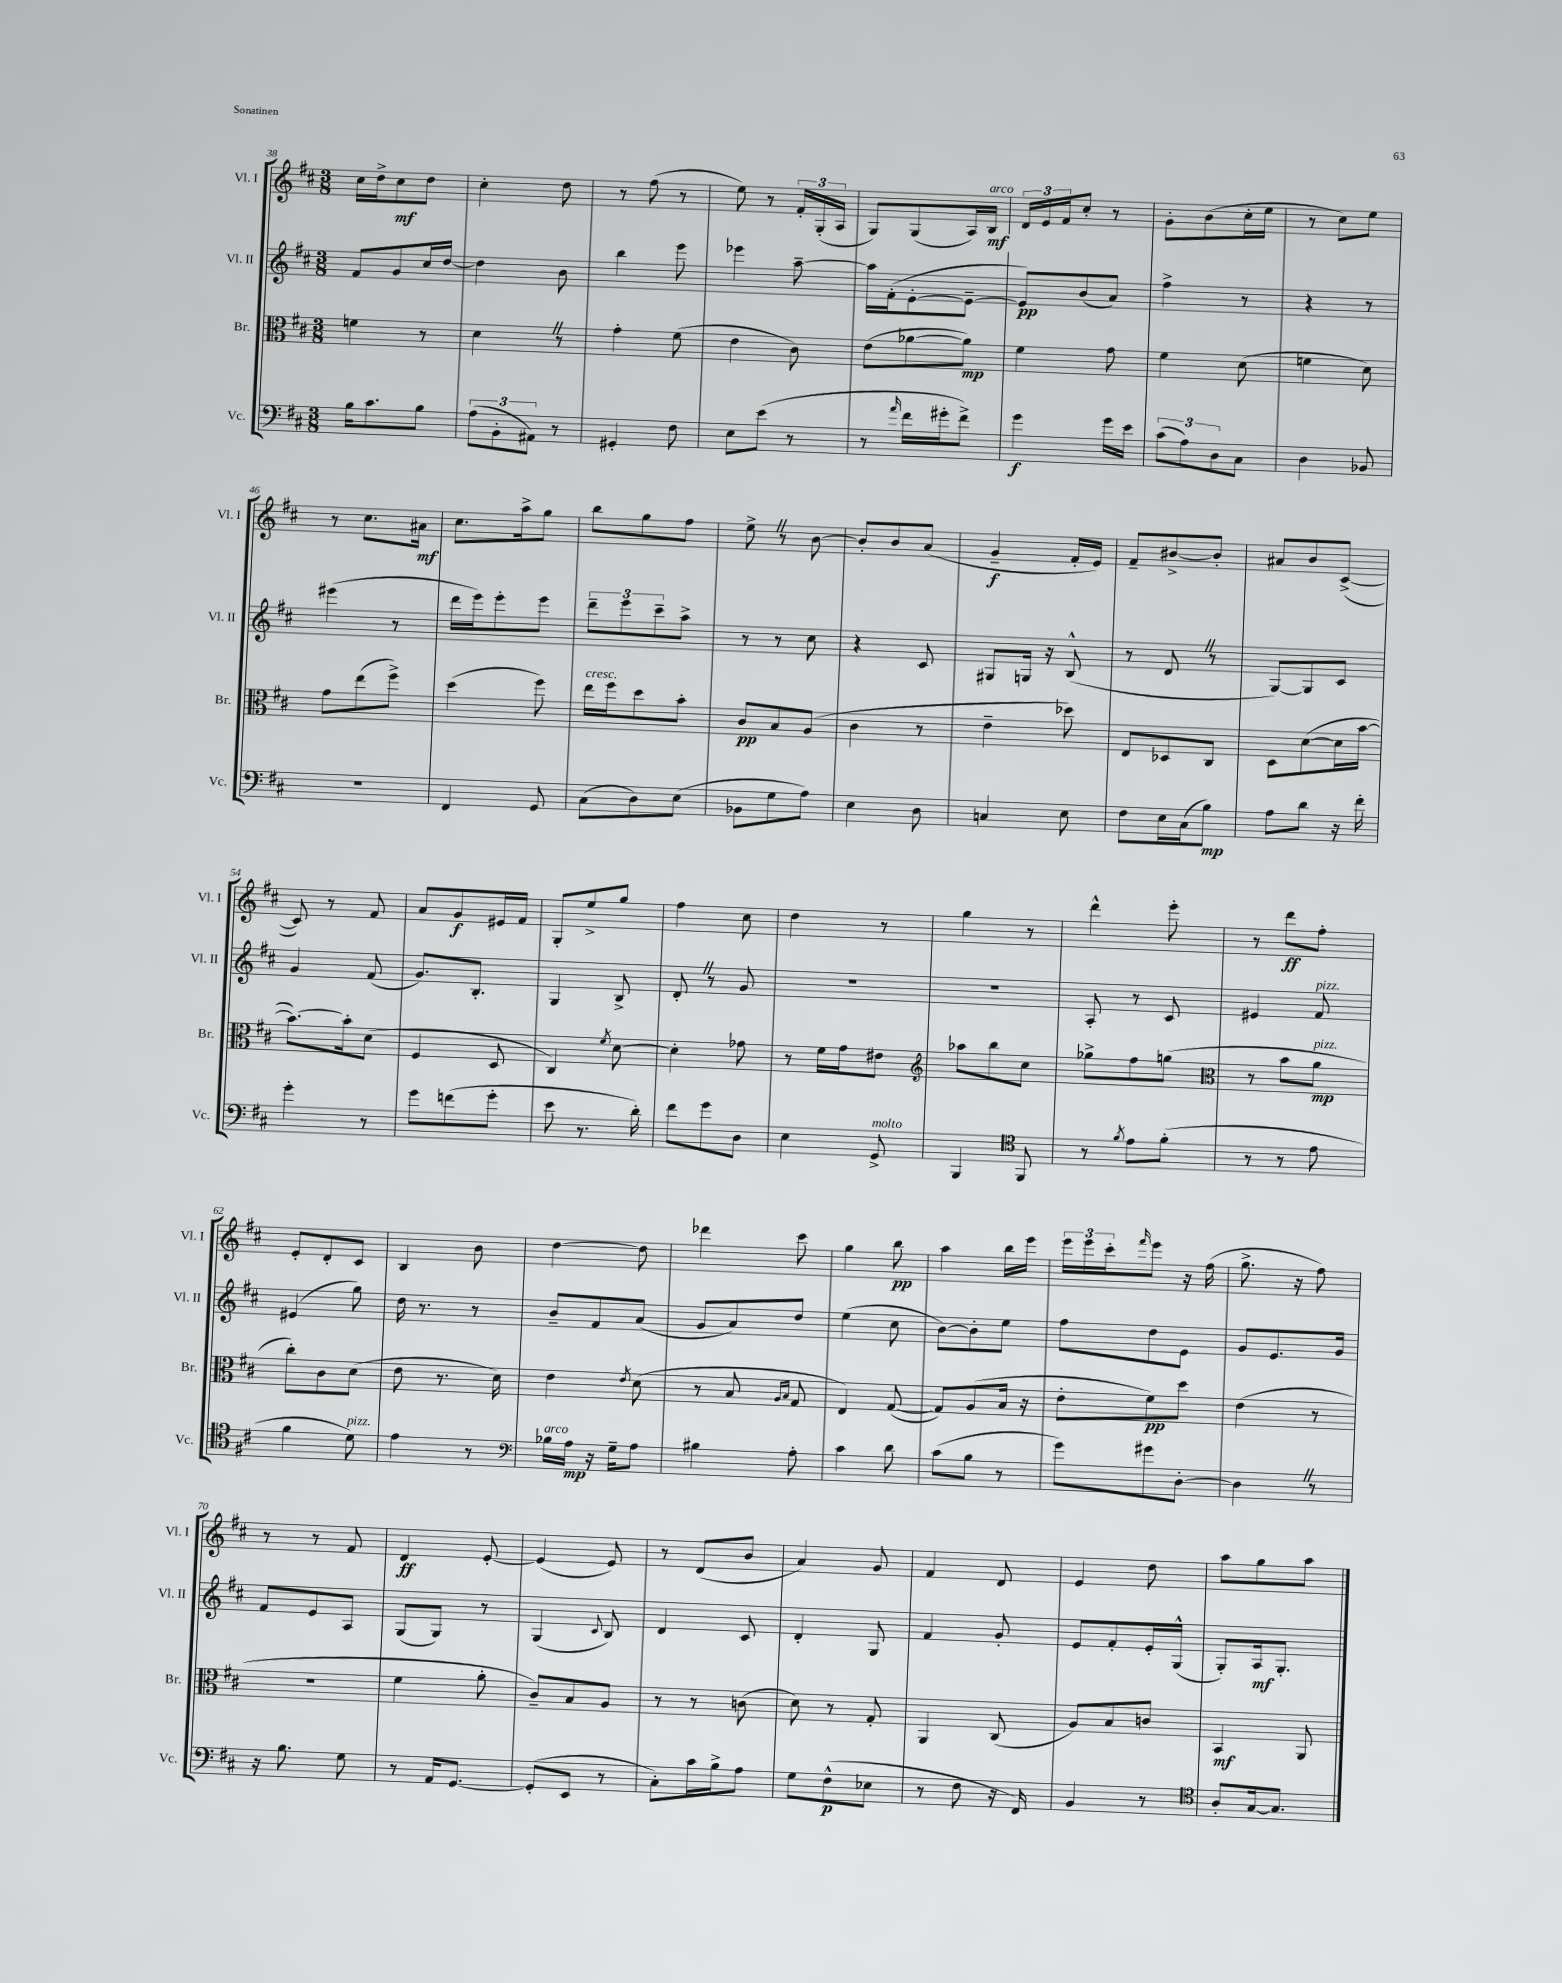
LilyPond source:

<<
\new StaffGroup <<
\new Staff = "s0" \with { instrumentName = "Vl. I" shortInstrumentName = "Vl. I" } {
    \clef treble \key d \major \numericTimeSignature \time 3/8
    cis''16 d''16-> cis''8\mf d''8 |
    cis''4-. d''8 |
    r8 fis''8( r8 |
    e''8) r8 \tuplet 3/2 { fis'16-. g16-.( a16 } |
    g8) g8( a16) b16\mf^\markup { \italic "arco" } |
    \tuplet 3/2 { d'16 e'16 fis'16 } cis''8-. r8 |
    g'8-. b'8( cis''16-. e''16 |
    r8 cis''8) e''8 |
    r8 cis''8. ais'16\mf |
    cis''8. a''16-> g''8 |
    b''8 g''8 fis''8 |
    e''8-> \once \override BreathingSign.text = \markup { \musicglyph "scripts.caesura.straight" } \breathe r8 b'8~ |
    b'8-. b'8 a'8( |
    g'4--\f fis'16-. e'16) |
    fis'8-- bis'8~-> bis'8-. |
    ais'8 b'8 cis'8~->( |
    cis'8) r8 fis'8 |
    a'8 g'8\f eis'16 fis'16 |
    g8-. e''8-> g''8 |
    fis''4 cis''8 |
    d''4 r8 |
    g''4 r8 |
    d'''4-^ e'''8-. |
    r8 d'''8\ff fis''8-. |
    e'8-. d'8-. cis'8 |
    b4 b'8 |
    d''4~ d''8 |
    des'''4 cis'''8 |
    g''4 b''8\pp |
    a''4 b''16 e'''16 |
    \tuplet 3/2 { e'''16 e'''16 cis'''16-. } \grace { fis'''16 } e'''8 r16 fis''16( |
    g''8.-> r16 fis''8) |
    r8 r8 fis'8 |
    d'4\ff e'8~-. |
    e'4( e'8) |
    r8 d'8( b'8 |
    a'4) g'8 |
    fis'4 d'8 |
    e'4 d''8 |
    a''8 g''8 a''8 \bar "|." |
}
\new Staff = "s1" \with { instrumentName = "Vl. II" shortInstrumentName = "Vl. II" } {
    \clef treble \key d \major \numericTimeSignature \time 3/8
    fis'8 g'8 cis''16 d''16~ |
    d''4 b'8 |
    b''4 e'''8 |
    ees'''4 a''8~-- |
    a''16 fis'16-.( e'8~-. e'8~-- |
    e'8\pp) b'8( a'8) |
    fis''4-> r8 |
    r4 r8 |
    eis'''4( r8 |
    d'''16 e'''16) e'''8-. e'''8 |
    \tuplet 3/2 { d'''8-- e'''8 cis'''8-- } a''8-> |
    r8 r8 cis''8 |
    r4 cis'8 |
    gis8 g16 r16 b8-^( |
    r8 d'8 \once \override BreathingSign.text = \markup { \musicglyph "scripts.caesura.straight" } \breathe r8 |
    g8~) g8 cis'8 |
    g'4 fis'8( |
    g'8.) b8.-. |
    g4 b8-> |
    d'8-. \once \override BreathingSign.text = \markup { \musicglyph "scripts.caesura.straight" } \breathe r8 g'8 |
    R4. |
    R4. |
    a8-. r8 cis'8 |
    eis'4 fis'8^\markup { \italic "pizz." } |
    eis'4( g''8) |
    d''16 r8. r8 |
    b'8-- fis'8 a'8( |
    g'8 a'8) d''8 |
    e''4( cis''8 |
    b'8~) b'8-. e''8 |
    fis''8 d''8 e'8 |
    g'8 e'8. g'16 |
    fis'8 e'8 a8 |
    g8( g8) r8 |
    g4( \appoggiatura { cis'8 } b8) |
    d'4 cis'8 |
    d'4-. g8 |
    fis'4 g'8-. |
    e'8 fis'8-. e'16-. g16-^( |
    g8-.) a16\mf g8.-. \bar "|." |
}
\new Staff = "s2" \with { instrumentName = "Br." shortInstrumentName = "Br." } {
    \clef alto \key d \major \numericTimeSignature \time 3/8
    f'4 r8 |
    d'4 \once \override BreathingSign.text = \markup { \musicglyph "scripts.caesura.straight" } \breathe r8 |
    g'4-. fis'8( |
    e'4 cis'8) |
    e'8( aes'8~ aes'8\mp) |
    fis'4 g'8 |
    fis'4 d'8( |
    f'4 d'8) |
    g'8 e''8( fis''8->) |
    d''4( fis''8) |
    e''16^\markup { \italic "cresc." } fis''16 d''8 b'8-. |
    cis'8\pp b8 a8( |
    cis'4 r8 |
    e'4-- des''8) |
    e8 des8 cis8 |
    d8 d'8~( d'16 b'16~ |
    b'8.~) b'16-. d'8( |
    fis4 d8 |
    cis4) \acciaccatura { fis'8 } d'8~ |
    d'4-. ges'8 |
    r8 fis'16 g'16 eis'8 |
    \clef treble aes''8 b''8 cis''8 |
    ges''8-> fis''8 g''8( |
    \clef alto r8 b'8 a'8\mp^\markup { \italic "pizz." } |
    cis''8-.) cis'8 d'8( |
    e'8 r8. d'16) |
    e'4 \acciaccatura { e'8 } d'8( |
    r8 b8 \grace { a16 b16 } g8 |
    e4) g8~( |
    g8) a8( b16 r16 |
    e'8-. fis'8\pp) d''8 |
    e'4( r8 |
    R4. |
    fis'4 a'8-. |
    cis'8--) b8 a8 |
    r8 r8 c'8( |
    d'8) r8 g8-. |
    a,4 cis8( |
    a8) b8 c'8 |
    b,4\mf a,8 \bar "|." |
}
\new Staff = "s3" \with { instrumentName = "Vc." shortInstrumentName = "Vc." } {
    \clef bass \key d \major \numericTimeSignature \time 3/8
    b16 cis'8. b8 |
    \tuplet 3/2 { a8( b,8-. ais,8) } r8 |
    gis,4-. fis8 |
    e8 e'8( r8 |
    r8 \grace { a'16 } fis'16 gis'16-. fis'8->) |
    g'4\f g'16 e'16 |
    \tuplet 3/2 { cis'8( a8) d8 } cis8 |
    d4 bes,8 |
    R4. |
    fis,4 g,8 |
    cis8( d8) e8( |
    bes,8 g8 a8) |
    e4 d8 |
    c4 e8 |
    fis8 e16 cis16( b8\mp) |
    a8 d'8 r16 fis'16-. |
    g'4-. r8 |
    g'8 f'8( g'8-. |
    e'8 r8. d'16-.) |
    fis'8 g'8 d8 |
    e4 g,8->^\markup { \italic "molto" } |
    b,,4 \clef tenor fis,8 |
    r8 \acciaccatura { fis'8 } e'8 fis'8-.( |
    r8 r8 e'8 |
    fis'4 d'8^\markup { \italic "pizz." }) |
    e'4 r8 |
    \clef bass bes16^\markup { \italic "arco" } a16\mp r16 g16-- a8 |
    bis4 a8-. |
    cis'4 d'8 |
    cis'8( b8 r8 |
    g'8) gis'8 d8~-. |
    d4 \once \override BreathingSign.text = \markup { \musicglyph "scripts.caesura.straight" } \breathe r8 |
    r16 b8. g8 |
    r8 a,16 g,8.~ |
    g,8-.( e,8 r8 |
    cis8-.) cis'16 b16-> a8 |
    g8 fis8-^\p( ees8 |
    r8 fis8 r16 fis,16) |
    b,4 r8 |
    \clef tenor a8-. g16~ g8. \bar "|." |
}
>>
>>
\layout { \context { \Score currentBarNumber = #38 } }
